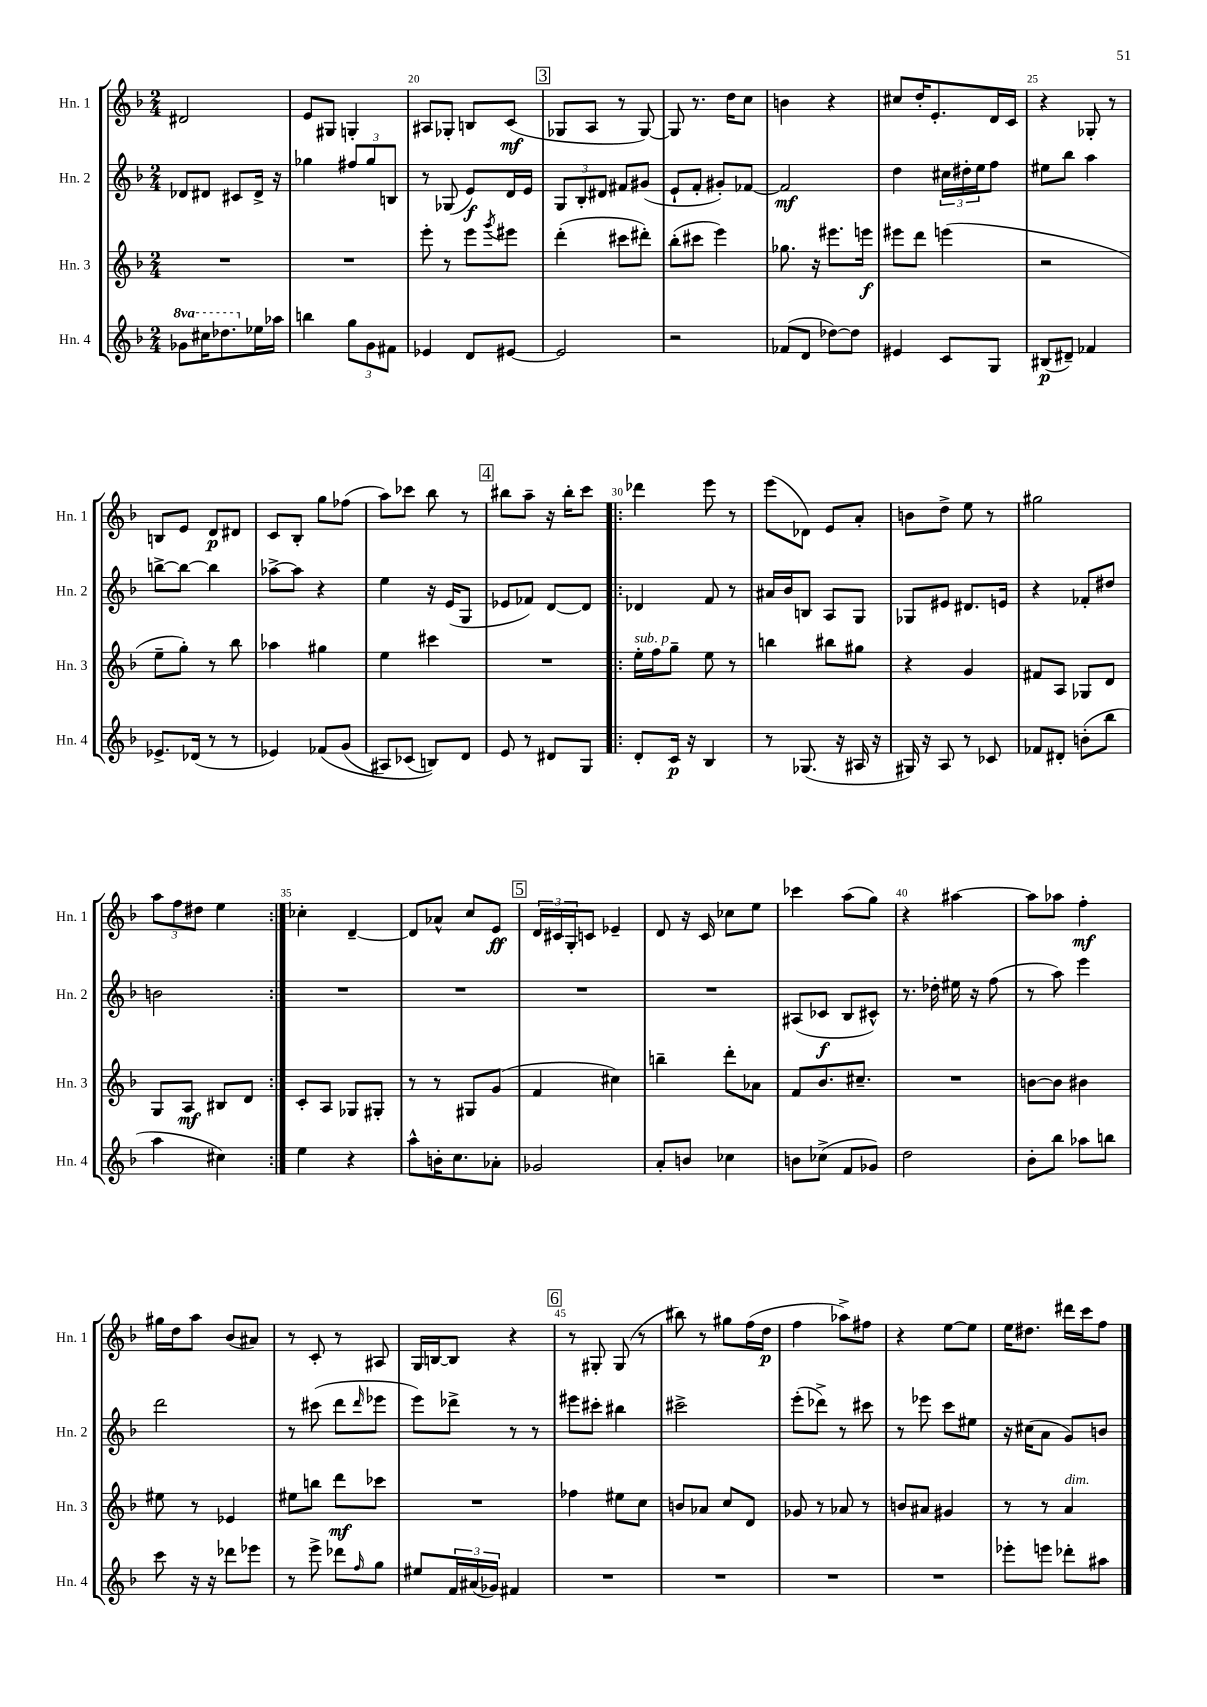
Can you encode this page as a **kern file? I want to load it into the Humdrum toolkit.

**kern	**kern	**kern	**kern
*staff4	*staff3	*staff2	*staff1
*clefG2	*clefG2	*clefG2	*clefG2
*k[b-]	*k[b-]	*k[b-]	*k[b-]
*M2/4	*M2/4	*M2/4	*M2/4
8gg-\L	2r	8d-/L	2d#/
16ccc#\K	.	8d#/J	.
8.ddd-\	.	.	.
.	.	8c#/L	.
16ee-\L	.	16d#^/Jk	.
16aa-\JJ	.	16r	.
=	=	=	=
4bb\	2r	4gg-\	8e/L
.	.	.	8G#/J
12gg\L	.	12ff#/L	4G'/
12g\	.	12gg-/	.
12f#\J	.	12B/J	.
=	=	=	=
4e-/	8eee'\	8r	8A#/L
.	8r	(8G-/	8G-'/J
8d/L	8eee\L	8e/L)	8B/L
.	8qggg/	.	.
[8e#/J	8eee#\J	16d/L	(8c/J
.	.	16e/JJ	.
=	=	=	=
2e#/]	(4ddd'\	12G/L	8G-/L
.	.	12B-'/	.
.	.	.	8A/J
.	.	12d#/J	.
.	8ccc#\L	8f#/L	8r
.	8ddd#'\J)	(8g#/J	[8G-/)
=	=	=	=
2r	(8bb-'\L	8e`/L	8G-/]
.	8ccc#\J	8f'/J	8.r
.	4eee\)	8g#'/L)	.
.	.	.	16dd\LK
.	.	[8f-/J	8cc\J
=	=	=	=
(8f-/L	8.gg-\	2f-/]	4b\
8d/J	.	.	.
.	16r	.	.
[8dd-\L)	8.eee#\L	.	4r
8dd-\]J	.	.	.
.	16eee\Jk	.	.
=	=	=	=
4e#/	8eee#\L	4dd\	8cc#/L
.	8ddd\J	.	16dd'/K
.	.	.	8.e'/
8c/L	(4eee\	24cc#\LL	.
.	.	24dd#'\	.
.	.	24ee\J	.
8G/J	.	8ff\J	16d/L
.	.	.	16c/JJ
=	=	=	=
(8B#/L	2r	8ee#\L	4r
8d#~/J)	.	8bb-\J	.
4f-/	.	4aa\	8G-'/
.	.	.	8r
=	=	=	=
8.e-^/L	8ee~\L	[8bb^\L	8B/L
.	8gg'\J)	8bb\_J	8e/J
(16d-/Jk	.	.	.
8r	8r	4bb\]	8d/L
8r	8bb-\	.	8d#/J
=	=	=	=
4e-/)	4aa-\	[8aa-^\L	8c/L
.	.	8aa-\]J	8B-'/J
&(8f-/L	4gg#\	4r	8gg\L
(8g/J	.	.	(8ff-\J
=	=	=	=
8A#/L)	4ee\	4ee\	8aa\L)
(8c-/J	.	.	8ccc-\J
8B/L)&)	4ccc#\	16r	8bb-\
.	.	(16e/LK	.
8d/J	.	8G/J	8r
=	=	=	=
8e/	2r	8e-/L	8bb#\L
8r	.	8f-/J)	8aa~\J
8d#/L	.	[8d/L	16r
.	.	.	16bb#'\LK
8G/J	.	8d/]J	8ccc\J
=!|:	=!|:	=!|:	=!|:
8d'/L	16ee'\LL	4d-/	4ddd-\
.	16ff\J	.	.
16c/Jk	8gg~\J	.	.
16r	.	.	.
4B-/	8ee\	8f/	8eee\
.	8r	8r	8r
=	=	=	=
8r	4bb\	16a#/LL	(8eee\L
.	.	16b-/J	.
(8.G-/	.	8B/J	8d-\J)
.	8bb#\L	8A/L	8e/L
16r	.	.	.
16A#/	8gg#\J	8G/J	8a'/J
16r	.	.	.
=	=	=	=
16G#/)	4r	8G-/L	8b\L
16r	.	.	.
8A/	.	8e#/J	8dd^\J
8r	4g/	8.d#/L	8ee\
8c-/	.	.	8r
.	.	16e/Jk	.
=	=	=	=
8f-/L	8f#/L	4r	2gg#\
8d#'/J	8A/J	.	.
(8b'\L	8G-/L	8f-'/L	.
8bb-\J	8d/J	8dd#/J	.
=	=	=	=
4aa\	8G/L	2b\	12aa\L
.	.	.	12ff\
.	8A/J	.	.
.	.	.	12dd#\J
4cc#\)	8B#/L	.	4ee\
.	8d/J	.	.
=:|!	=:|!	=:|!	=:|!
4ee\	8c'/L	2r	4cc-'\
.	8A/J	.	.
4r	8G-/L	.	[4d~/
.	8G#'/J	.	.
=	=	=	=
8aa^^\L	8r	2r	8d/]L
16b'\K	8r	.	8a-^^/J
8.cc\	.	.	.
.	8G#/L	.	8cc/L
8a-'\J	(8g/J	.	8e/J
=	=	=	=
2g-/	4f/	2r	24d/LL
.	.	.	24c#/
.	.	.	24G'/J
.	.	.	8c/J
.	4cc#\)	.	4e-~/
=	=	=	=
8a'/L	4bb~\	2r	8d/
8b/J	.	.	16r
.	.	.	16c/
4cc-\	8ddd'\L	.	8cc-\L
.	8a-\J	.	8ee\J
=	=	=	=
8b\L	8f/L	(8A#/L	4ccc-\
(8cc-^\J	8.b-/	8c-/J	.
8f/L	.	8B-/L	(8aa\L
.	8.cc#~/J	.	.
8g-/J)	.	8c#^^/J)	8gg\J)
=	=	=	=
2dd\	2r	8.r	4r
.	.	16dd-'\	.
.	.	16ee#\	[4aa#\
.	.	16r	.
.	.	(8ff\	.
=	=	=	=
8b-'\L	[8b\L	8r	8aa#\]L
8bb-\J	8b\]J	8aa\)	8aa-\J
8aa-\L	4b#\	4eee\	4ff'\
8bb\J	.	.	.
=	=	=	=
8ccc\	8ee#\	2ddd\	16gg#\LL
.	.	.	16dd\J
16r	8r	.	8aa\J
16r	.	.	.
8ddd-\L	4e-/	.	(8b-/L
8eee-\J	.	.	8a#/J)
=	=	=	=
8r	8ee#\L	8r	8r
8eee^\	8bb\J	(8ccc#\	8c'/
8ddd-\L	8ddd\L	8ddd\L	8r
16qqff/	.	16qqddd/	.
8gg\J	8ccc-\J	8eee-\J	8A#/
=	=	=	=
8ee#/L	2r	8eee\L)	16G/LL
.	.	.	[16B/J
24f/L	.	8ddd-^\J	8B/]J
(24a#/	.	.	.
24g-/JJ)	.	.	.
4f#/	.	8r	4r
.	.	8r	.
=	=	=	=
2r	4ff-\	8eee#\L	8r
.	.	8ccc#'\J	8G#'/
.	8ee#\L	4bb#\	(8G#/
.	8cc\J	.	8r
=	=	=	=
2r	8b/L	2ccc#^\	8bb#\)
.	8a-/J	.	8r
.	8cc/L	.	8gg#\L
.	8d/J	.	(16ff\L
.	.	.	16dd\JJ
=	=	=	=
2r	8g-/	(8eee'\L	4ff\
.	8r	8ddd-^\J)	.
.	8a-/	8r	8aa-^\L)
.	8r	8ccc#\	8ff#\J
=	=	=	=
2r	8b/L	8r	4r
.	8a#/J	8eee-\	.
.	4g#/	8ccc\L	[8ee\L
.	.	8ee#\J	8ee\]J
=	=	=	=
8eee-'\L	8r	16r	16ee\LK
.	.	(16cc#\LK	8.dd#\J
8eee\J	8r	8a\J	.
8ddd-'\L	4a/	8g/L)	16ddd#\LL
.	.	.	16ccc\J
8aa#\J	.	8b/J	8ff\J
==	==	==	==
*-	*-	*-	*-
